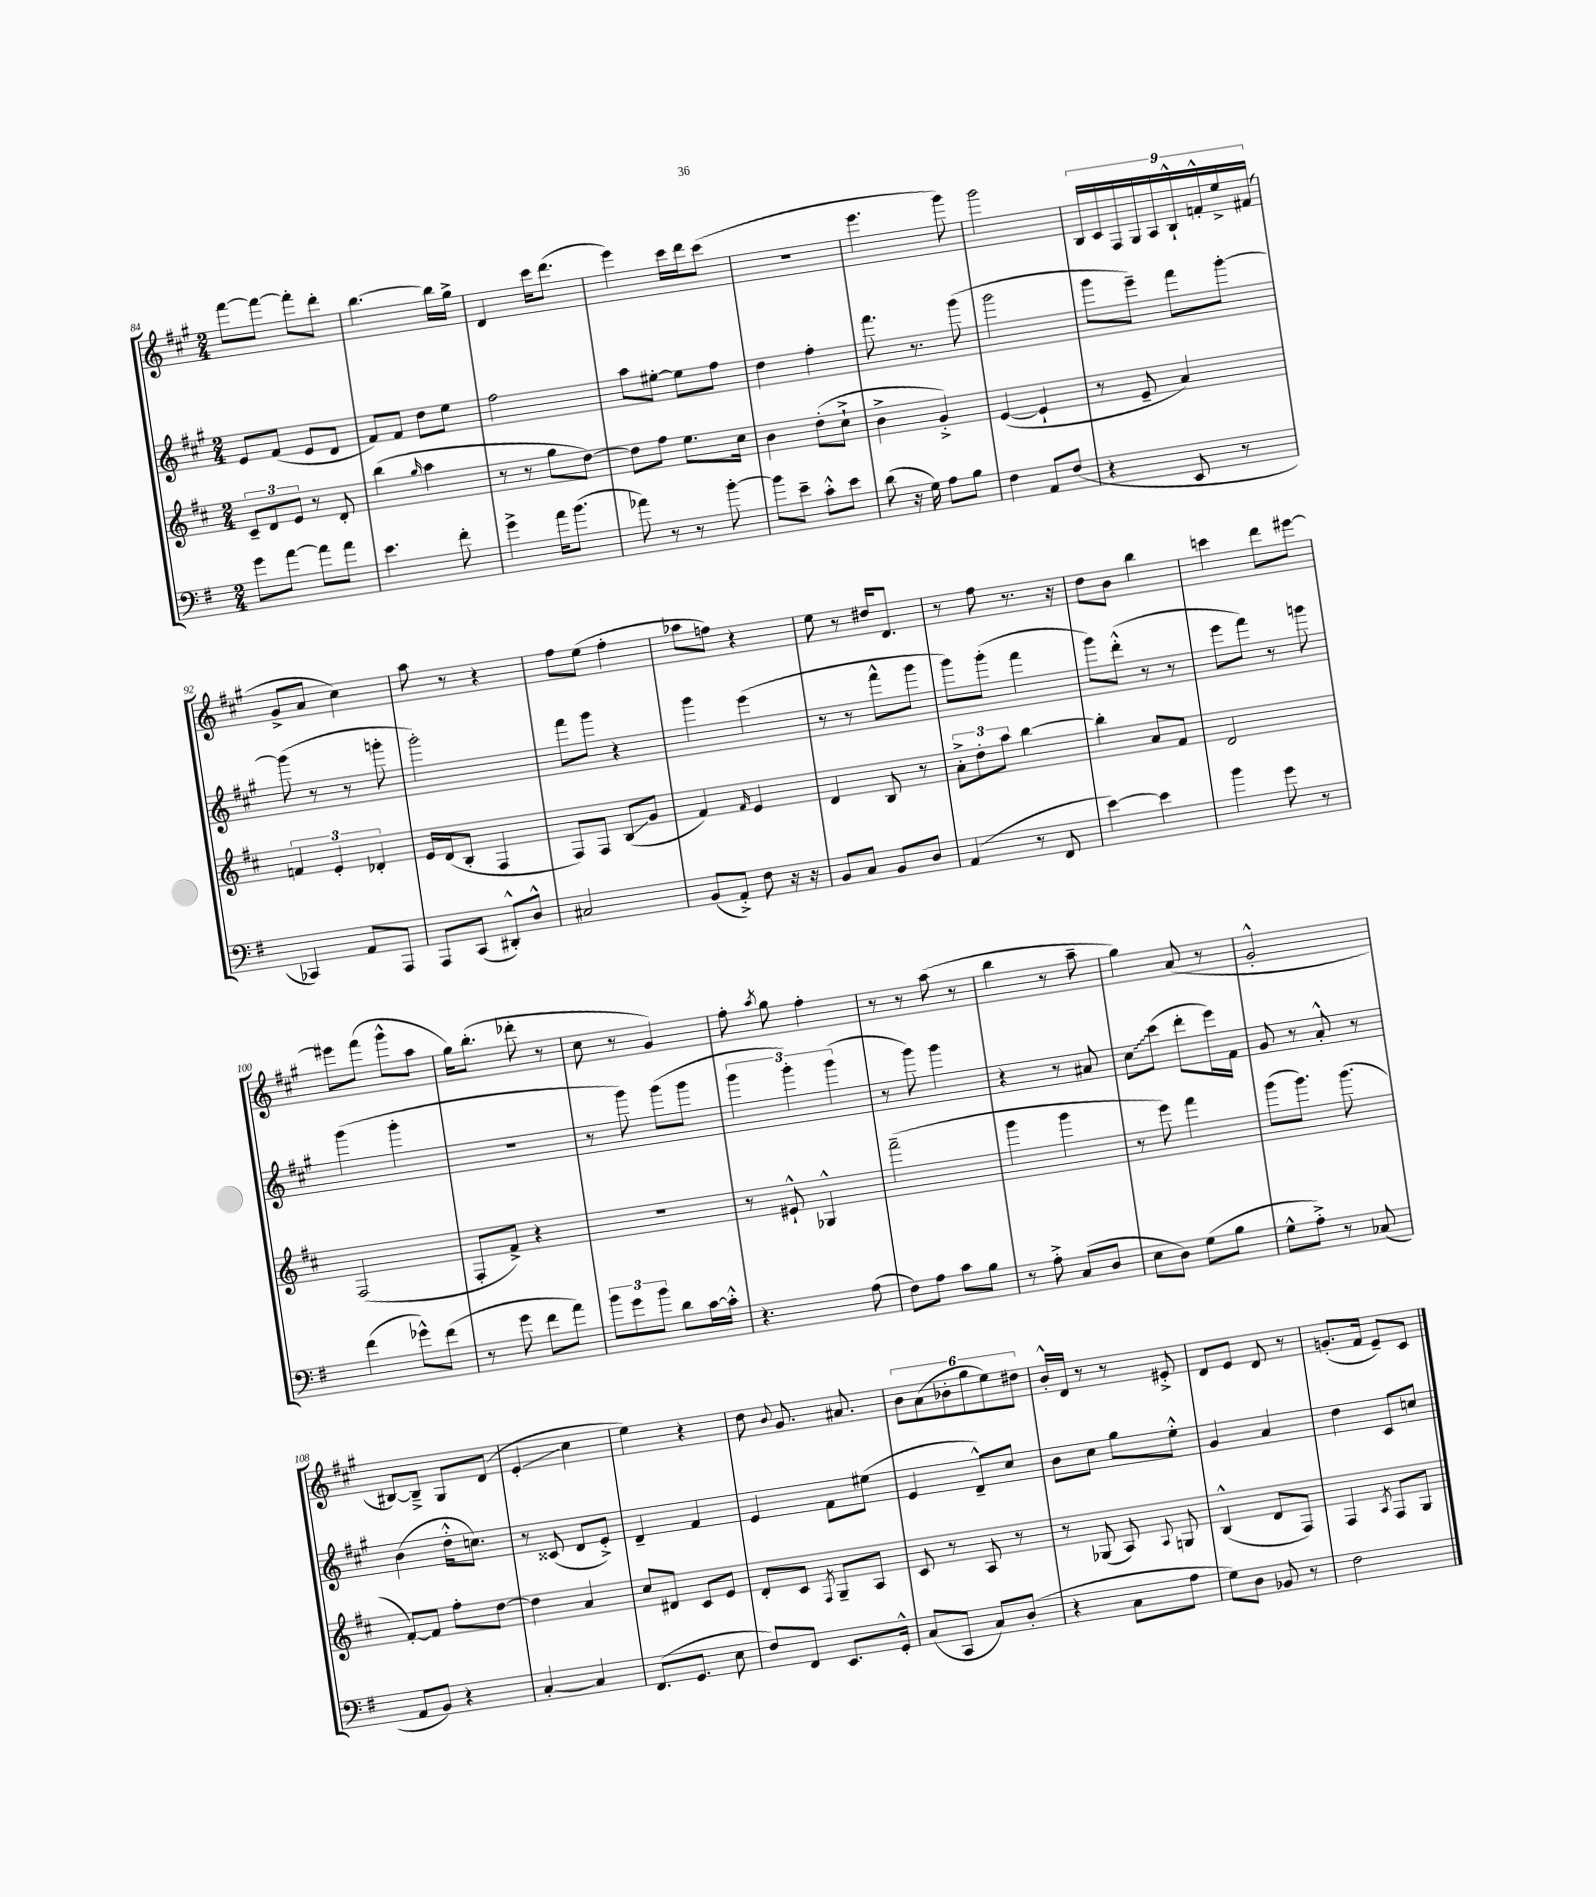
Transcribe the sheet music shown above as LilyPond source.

<<
\new StaffGroup <<
\new Staff = "s0" {
    \clef treble \key a \major \numericTimeSignature \time 2/4
    \autoBeamOff fis'''8[~ fis'''8]~ fis'''8[-. d'''8]-. |
    b''4.~ b''16[ gis''16]-> |
    d'4 cis'''16[ d'''8.]( |
    e'''4) cis'''16[ d'''16 cis'''8]( |
    R2 |
    e'''4. gis'''8) |
    gis'''2 |
    \tuplet 9/8 { b16[ cis'16 fis16 gis16 a16 b16-!-^ f'16-.-^ e''16-> fis'16]( } |
    gis'8[-> a'8] cis''4) |
    a''8 r8 r4 |
    fis''8[ e''8]( fis''4-. |
    aes''8[ f''8]) r4 |
    e''8 r8 dis''16[ d'8.] |
    r8 fis''8 r8. r16 |
    d''8[ b'8] b''4 |
    c'''4 d'''8[ eis'''8]~ |
    eis'''8[ fis'''8]( gis'''8[-^ a''8] |
    gis''16[) b''8.]-.( des'''8-. r8 |
    cis''8 r8 gis'4) |
    fis''8-. \acciaccatura { a''8 } gis''8 fis''4-. |
    r8 r8 a''8( r8 |
    b''4 r8 a''8-- |
    gis''4) a'8( r8 |
    gis'2-.-^ |
    bis8[~) bis8]---> gis8[ d'8]( |
    e'4-.\glissando cis''4 |
    e''4) r4 |
    d''8 \appoggiatura { b'8 } gis'8. ais'8. |
    \tuplet 6/4 { b'8[ a'8( bes'8-. gis''8 e''8) dis''8] } |
    b'16[-.-^ d'16] r8 r8 eis'8-.-> |
    d'8[ e'8] d'8 r8 |
    g'8.[-.( fis'16] e'8[--) cis'8] \bar "|." |
}
\new Staff = "s1" {
    \clef treble \key a \major \numericTimeSignature \time 2/4
    \autoBeamOff e'8[ fis'8]( e'8[ d'8] |
    fis'8[) fis'8] d''8[ e''8] |
    fis''2 |
    a''8[ eis''8]~-. eis''8[ fis''8] |
    d''4 fis''4-. |
    fis'''8. r8. gis'''8( |
    gis'''2 |
    gis'''8[ e'''8]--) fis'''8[ gis'''8]~-. |
    gis'''8( r8 r8 g'''8-. |
    gis'''2-.) |
    fis'''8[ gis'''8] r4 |
    gis'''4 e'''4( |
    r8 r8 fis'''8[-^ gis'''8] |
    gis'''8[) gis'''8]-.( fis'''4 |
    gis'''8[) d'''8]-.-^( r8 r8 |
    e'''8[ fis'''8]) r8 g'''8 |
    gis'''4( gis'''4-. |
    R2 |
    r8 gis'''8) gis'''8[( gis'''8] |
    \tuplet 3/2 { gis'''4 gis'''4-.) gis'''4( } |
    r8 gis'''8) gis'''4 |
    r4 r8 ais'8 |
    \once \override Glissando.style = #'zigzag cis''8[\glissando cis'''8]( d'''8[-. e'''16) fis'16] |
    gis'8 r8 a'8-.-^ r8 |
    b'4( d''16[-.-^ c''8.]) |
    r8 cisis'8( d'8[ e'8]-.->) |
    d'4-- fis'4 |
    e'4 fis'8[ eis''8]( |
    e'4 d'8[---^) cis''8] |
    b'8[ cis''8] gis''8[ e''8]-.-^ |
    gis'4 a'4 |
    d''4 cis'8[ c''8] \bar "|." |
}
\new Staff = "s2" {
    \clef treble \key d \major \numericTimeSignature \time 2/4
    \autoBeamOff \tuplet 3/2 { cis'8[-- d'8 e'8] } r8 d'8-. |
    b''4( \grace { g''16 } a''4 |
    r8 r8 g''8[ d''8]~) |
    d''8[ fis''8] e''8.[ cis''16] |
    b'4 d''8[-.( cis''8]-!-> |
    b'4-> g'4-.->) |
    e'4~( e'4-! |
    r8 e'8-- a'4) |
    \tuplet 3/2 { f'4 e'4-. des'4-. } |
    e'16[ d'16( b8]-. fis4 |
    fis8[) fis8] b8[\glissando( g'8] |
    fis'4) \grace { fis'16 } e'4 |
    d'4 b8 r8 |
    \tuplet 3/2 { a'8[-.-> d''8-. a''8] } b''4~ |
    b''4-. a'8[ fis'8] |
    d'2 |
    fis2( |
    fis8[-. fis'8]->) r4 |
    r2 |
    r8 eis'8-!-^ ges4-^ |
    fis'''2--( |
    g'''4 g'''4 |
    r8 e'''8) fis'''4 |
    g'''8[( g'''8.]) g'''8.( |
    fis'8[~-.) fis'8] fis''8[-. d''8]~ |
    d''4 a'4 |
    cis''8[ dis'8] cis'8[ e'8] |
    d'8[-. cis'8] \acciaccatura { fis8 } g8[-- a8] |
    cis'8 r8 a8 r8 |
    r8 ges8( a8) \appoggiatura { a8 } g8 |
    b4-^( d'8[ fis8]) |
    fis4 \acciaccatura { a8 } fis8[ g8] \bar "|." |
}
\new Staff = "s3" {
    \clef bass \key g \major \numericTimeSignature \time 2/4
    \autoBeamOff g'8[ a'8]~ a'8[ a'8] |
    e'4. fis'8-. |
    g'4-> a'16[ b'8.]( |
    aes'8) r8 r8 b'8~-. |
    b'8[ e'8]-- c'8[-.-^ e'8] |
    d'8( r16 g16) a8[ b8] |
    fis4 a,8[ fis8]( |
    r4 e,8 r8 |
    ces,4) a,8[ a,,8] |
    a,,8[ c,8]( dis,8[-.-^) d8]-^ |
    cis2 |
    b,8[( a,8]-.->) fis8 r16 r16 |
    b,8[ c8] b,8[ d8] |
    a,4( r8 fis,8 |
    e'4~) e'4 |
    b'4 g'8 r8 |
    fis'4( ges'8[-^) fis'8]( |
    r8 g'8 fis'8[ a'8]) |
    \tuplet 3/2 { b'8[ g'8 b'8] } d'8[ c'16~ c'16]-.-^ |
    r4. a8( |
    fis8[) a8] c'8[ b8] |
    r8 a8-.-> c8[( d8] |
    e8[ d8]) g8[( b8] |
    g8[-^ a8]-.->) r8 ces8( |
    a,8[ b,8]) r4 |
    c4~-. c4 |
    fis,8.[( g,8.] e8 |
    fis8[) fis,8] e,8.[ g,16]-.-^ |
    c8[( c,8] c8[) d8]-.( |
    r4 c8[ a8] |
    g8[) d8] bes,8 r8 |
    fis2 \bar "|." |
}
>>
>>
\layout { \context { \Score currentBarNumber = #84 } }
